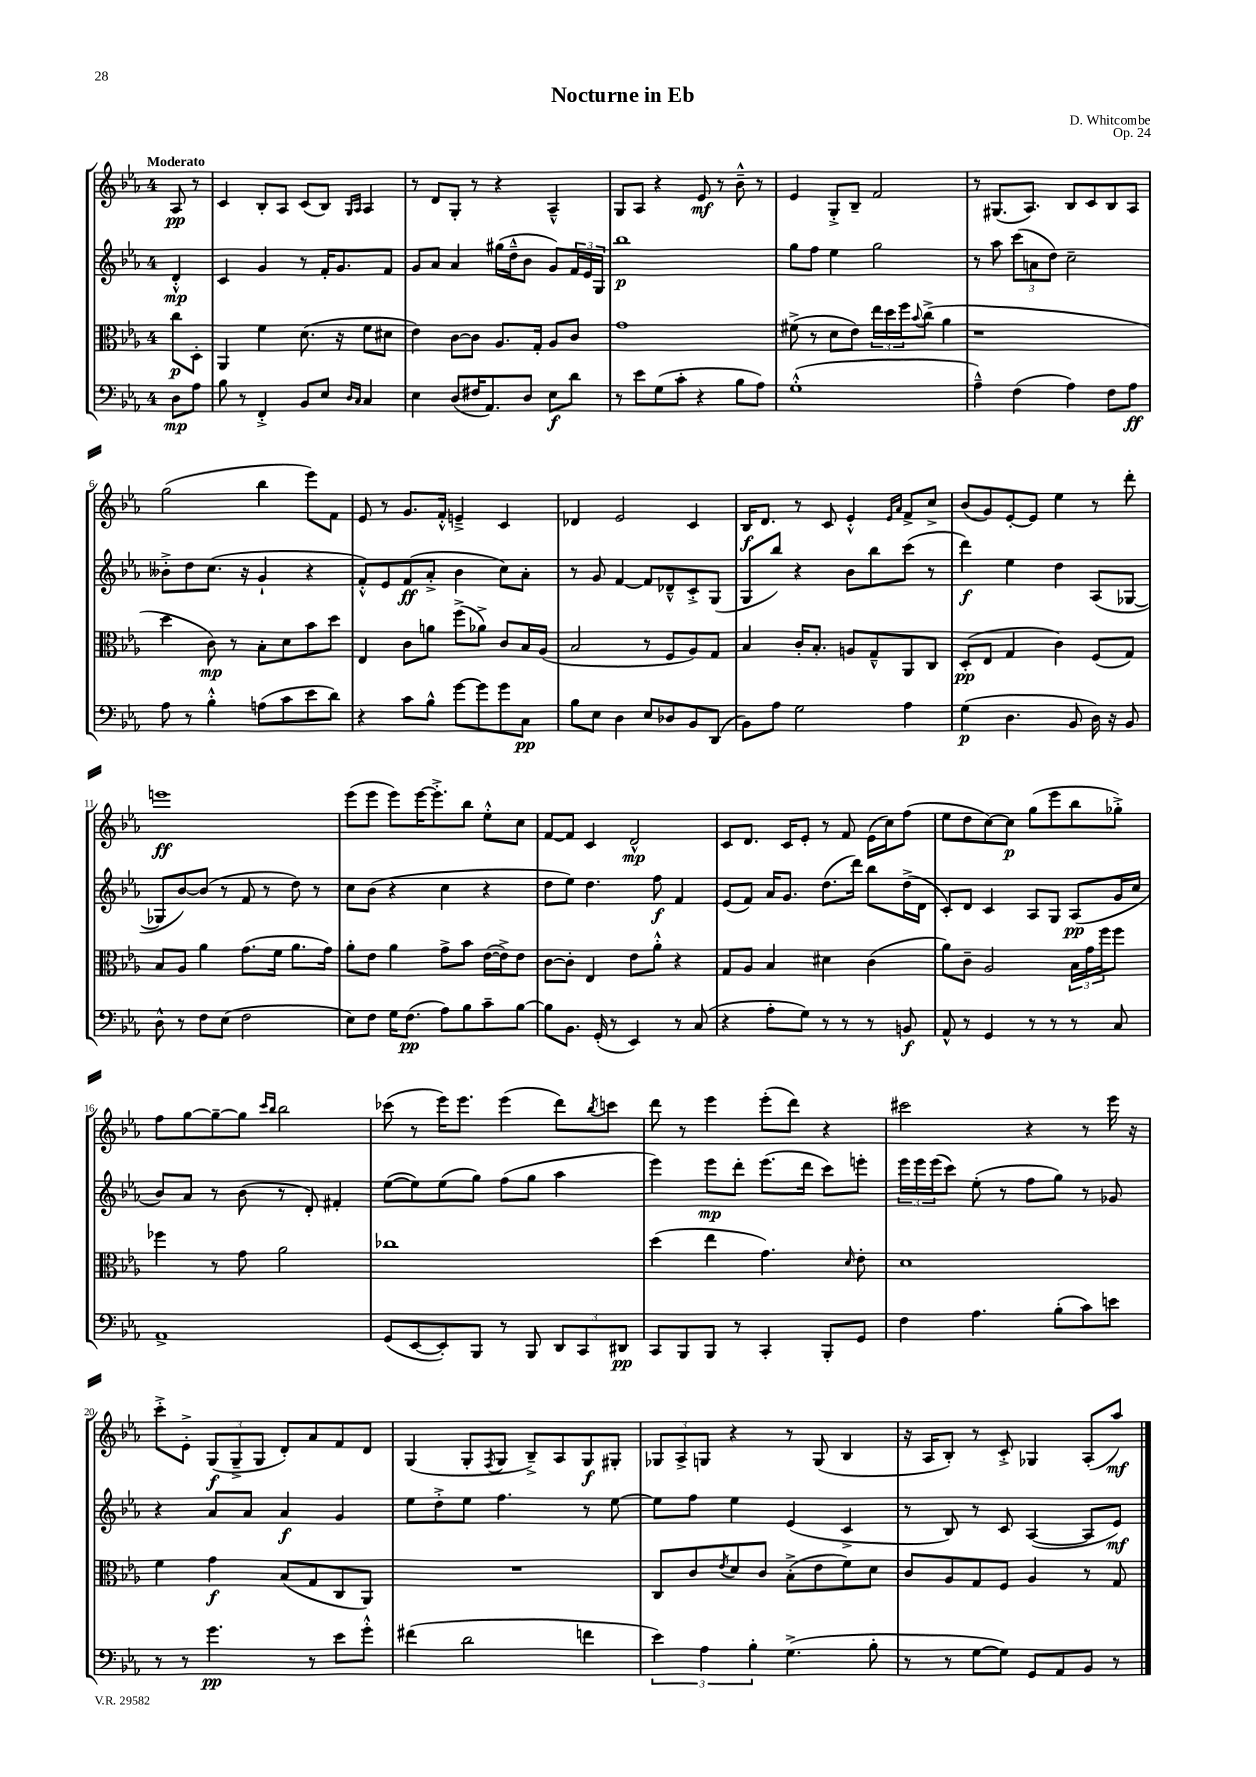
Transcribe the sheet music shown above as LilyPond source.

\header { title = "Nocturne in Eb" composer = "D. Whitcombe" opus = "Op. 24" }
<<
\new StaffGroup <<
\new Staff = "s0" {
    \clef treble \key ees \major \once \override Staff.TimeSignature.style = #'single-digit \time 4/4 \partial 4 \tempo "Moderato"
    aes8\pp r8 |
    c'4 bes8-. aes8 c'8( bes8) \grace { g16 aes16 } aes4 |
    r8 d'8 g8-. r8 r4 aes4---^ |
    g8 aes8 r4 ees'8\mf r8 bes'8---^ r8 |
    ees'4 g8-.-> bes8-- f'2 |
    r8 gis8.( aes8.) bes8 c'8 bes8 aes8 |
    g''2( bes''4 ees'''8) f'8 |
    ees'8 r8 g'8. f'16-.-^ e'4---> c'4 |
    des'4 ees'2 c'4 |
    bes16\f d'8. r8 c'8 ees'4-.-^ \grace { ees'16 aes'16 } f'8-> c''8-> |
    bes'8( g'8) ees'8~-. ees'8 ees''4 r8 d'''8-. |
    e'''1\ff |
    ees'''8( ees'''8 ees'''8) ees'''16~ ees'''8.-.-> bes''8 ees''8-.-^ c''8 |
    f'8~ f'8 c'4 d'2-^\mp |
    c'8 d'8. c'16 ees'8-. r8 f'8 ees'16( c''16) f''8( |
    ees''8 d''8 c''8~) c''8\p g''8( ees'''8 bes''8 ges''8-.->) |
    f''8 g''8~ g''8~-- g''8 \grace { c'''16 bes''16 } bes''2 |
    ces'''8( r8 ees'''16) ees'''8. ees'''4( d'''8) \acciaccatura { bes''8 } c'''8 |
    d'''8 r8 ees'''4 ees'''8-.( d'''8) r4 |
    cis'''2 r4 r8 ees'''16 r16 |
    c'''8-.-> ees'8-.-> \tuplet 3/2 { g8\f( g8---> g8 } d'8-.) aes'8 f'8 d'8 |
    g4( g8-. \acciaccatura { f8 } g8 bes8--->) aes8 g8\f gis8-. |
    \tuplet 3/2 { ges8 aes8-> g8 } r4 r8 g8( bes4 |
    r16 aes16 bes8-.) r8 c'8-.-> ges4 aes8-.( aes''8\mf) \bar "|." |
}
\new Staff = "s1" {
    \clef treble \key ees \major \once \override Staff.TimeSignature.style = #'single-digit \time 4/4 \partial 4
    d'4-.-^\mp |
    c'4 g'4 r8 f'16-. g'8. f'8 |
    g'8 aes'8 aes'4 gis''16( d''16---^ bes'8 g'8) \tuplet 3/2 { f'16 ees'16 g16 } |
    bes''1\p |
    g''8 f''8 ees''4 g''2 |
    r8 aes''8 \tuplet 3/2 { c'''8( a'8 d''8) } c''2-- |
    beses'8-.-> d''8 c''8.( r16 g'4-! r4 |
    f'8-.-^) ees'8 f'8\ff( aes'8-.-> bes'4 c''8) aes'8-. |
    r8 g'8 f'4~ f'8 des'8---^ c'8-.-> g8( |
    g8 bes''8) r4 bes'8 bes''8 c'''8( r8 |
    d'''4\f) ees''4 d''4 aes8( ges8~ |
    ges8 bes'8~) bes'8( r8 f'8 r8 d''8) r8 |
    c''8 bes'8( r4 c''4 r4 |
    d''8 ees''8) d''4. f''8\f f'4 |
    ees'8( f'8) aes'16 g'8. d''8.( d'''16) bes''8 d''16->( d'16 |
    c'8-.) d'8 c'4 aes8 g8 aes8\pp( g'16 c''16 |
    bes'8) aes'8 r8 bes'8( r8 d'8-.) fis'4-. |
    ees''8~( ees''8) ees''8( g''8) f''8( g''8 aes''4 |
    ees'''4) ees'''8\mp d'''8-. ees'''8.( d'''16 c'''8) e'''8-. |
    \tuplet 3/2 { ees'''16 ees'''16 ees'''16( } c'''8) ees''8-.( r8 f''8 g''8) r8 ges'8 |
    r4 aes'8 aes'8 aes'4\f g'4 |
    ees''8 d''8-.-> ees''8 f''4. r8 ees''8~ |
    ees''8 f''8 ees''4 ees'4( c'4-> |
    r8 bes8) r8 c'8 aes4~( aes8 ees'8\mf) \bar "|." |
}
\new Staff = "s2" {
    \clef alto \key ees \major \once \override Staff.TimeSignature.style = #'single-digit \time 4/4 \partial 4
    c''8\p d8-. |
    aes,4 f'4 d'8.( r16 f'8 dis'8 |
    ees'4) c'8~ c'8 aes8. g16-. aes8 c'8 |
    g'1 |
    fis'8->( r8 d'8 ees'8) \tuplet 3/2 { ees''16 d''16 f''16 } \appoggiatura { bes'8 } c''8->( aes'4 |
    r1 |
    d''4 c'8\mp) r8 bes8-. d'8 bes'8 d''8 |
    ees4 c'8 a'8 f''8->( aes'8->) c'8 bes16 aes16( |
    bes2 r8 f8 aes8) g8 |
    bes4 c'16-. bes8.-. a8 g8---^ aes,8 c8 |
    d8-.\pp( ees8 g4 c'4) f8( g8) |
    bes8 aes8 aes'4 g'8.( f'16 aes'8. g'16) |
    aes'8-. ees'8 aes'4 g'8-> bes'8 ees'16~( ees'16->) ees'8 |
    c'8~ c'8-. ees4 ees'8 aes'8-.-^ r4 |
    g8 aes8 bes4 dis'4 c'4( |
    aes'8) c'8-- aes2 \tuplet 3/2 { bes16 g'16 f''16 } f''8 |
    fes''4 r8 g'8 aes'2 |
    ces''1 |
    d''4( ees''4 g'4.) \grace { d'16 } ees'8-. |
    d'1 |
    f'4 g'4\f bes8( g8 c8 aes,8) |
    R1 |
    c8 c'8 \acciaccatura { ees'8 } d'8 c'8 bes8-.->( ees'8 f'8) d'8 |
    c'8 aes8 g8 f8 aes4 r8 g8 \bar "|." |
}
\new Staff = "s3" {
    \clef bass \key ees \major \once \override Staff.TimeSignature.style = #'single-digit \time 4/4 \partial 4
    d8\mp aes8 |
    bes8 r8 f,4-.-> bes,8 ees8 \grace { d16 c16 } c4 |
    ees4 d8( fis16 aes,8.) d8 ees8\f d'8 |
    r8 ees'8 g8( c'8-. r4 bes8 aes8) |
    g1-.-^( |
    aes4---^) f4( aes4) f8 aes8\ff |
    aes8 r8 bes4-.-^ a8( c'8 ees'8 d'8) |
    r4 c'8 bes8-^ g'8~ g'8 g'8 c8\pp |
    bes8 ees8 d4 ees8 des8 bes,8 d,8( |
    bes,8) aes8 g2 aes4 |
    g4\p( d4. bes,8 d16) r16 bes,8 |
    d8-^ r8 f8 ees8( f2 |
    ees8) f8 g16 f8.\pp( aes8) bes8 c'8-- bes8~ |
    bes8 bes,8. g,16-.( r8 ees,4) r8 c8( |
    r4 aes8-. g8) r8 r8 r8 b,8\f |
    aes,8-^ r8 g,4 r8 r8 r8 c8 |
    aes,1-> |
    g,8( ees,8~ ees,8-.) bes,,8 r8 bes,,8 \tuplet 3/2 { d,8 c,8 dis,8\pp } |
    c,8 bes,,8 bes,,8 r8 c,4-. bes,,8-. g,8 |
    f4 aes4. bes8-.( c'8) e'8 |
    r8 r8 g'4.\pp r8 ees'8 g'8-.-^ |
    fis'4( d'2 f'4 |
    \tuplet 3/2 { ees'4) aes4 bes4-. } g4.->( bes8-. |
    r8 r8 g8~ g8) g,8 aes,8 bes,8 r8 \bar "|." |
}
>>
>>
